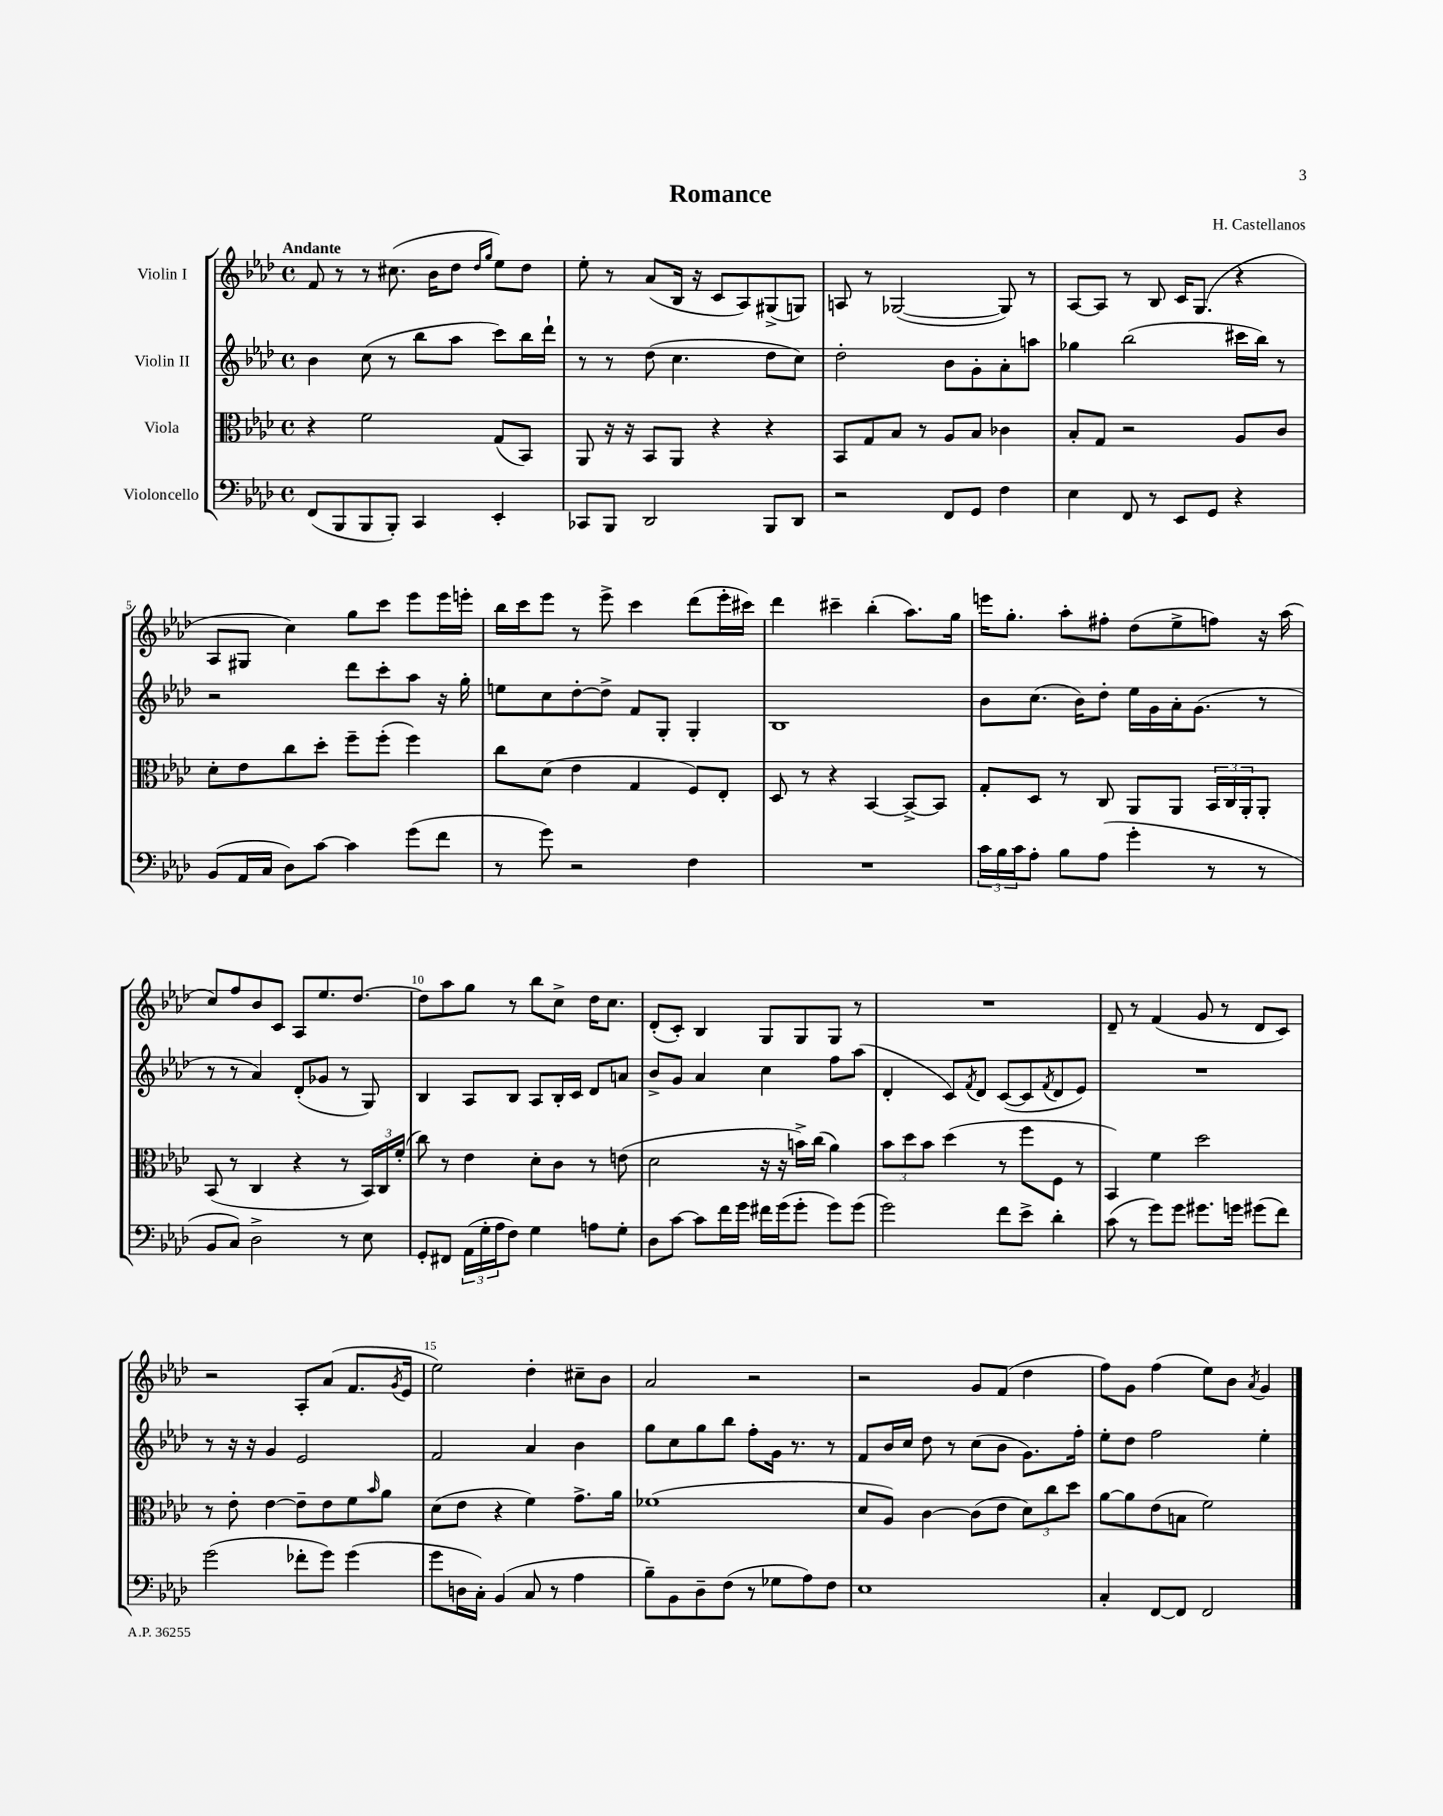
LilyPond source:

\header { title = "Romance" composer = "H. Castellanos" }
<<
\new StaffGroup <<
\new Staff = "s0" \with { instrumentName = "Violin I" } {
    \clef treble \key aes \major \defaultTimeSignature \time 4/4 \tempo "Andante"
    f'8 r8 r8 cis''8.( bes'16 des''8 \grace { des''16 g''16 } ees''8) des''8 |
    ees''8-. r8 aes'8( bes16 r16 c'8 aes8) gis8->( g8) |
    a8 r8 ges2~( ges8) r8 |
    aes8~ aes8 r8 bes8 c'16 g8.( r4 |
    aes8 gis8 c''4) g''8 c'''8 ees'''8 ees'''16 e'''16-. |
    bes''16 c'''16 ees'''8 r8 ees'''8-> c'''4 des'''8( ees'''16-. cis'''16) |
    des'''4 cis'''4-- bes''4-.( aes''8.) g''16 |
    e'''16 g''8.-. aes''8-. fis''8-. des''8( ees''8-> f''8) r16 aes''16( |
    c''8) f''8 bes'8 c'8 aes8 ees''8. des''8.~ |
    des''8 aes''8 g''8 r8 bes''8 c''8-> des''16 c''8. |
    des'8-.( c'8-.) bes4 g8 g8 g8 r8 |
    R1 |
    des'8-- r8 f'4( g'8 r8 des'8 c'8) |
    r2 aes8-. aes'8( f'8. \acciaccatura { g'8 } ees'16 |
    ees''2) des''4-. cis''8-- bes'8 |
    aes'2 r2 |
    r2 g'8 f'8( des''4 |
    f''8) g'8 f''4( ees''8) bes'8 \acciaccatura { aes'8 } g'4 \bar "|." |
}
\new Staff = "s1" \with { instrumentName = "Violin II" } {
    \clef treble \key aes \major \defaultTimeSignature \time 4/4
    bes'4 c''8( r8 bes''8 aes''8 c'''8) bes''16 des'''16-! |
    r8 r8 des''8( c''4. des''8 c''8) |
    des''2-. bes'8 g'8-. aes'8-. a''8 |
    ges''4 bes''2( cis'''16 bes''16) r8 |
    r2 des'''8 c'''8-. aes''8 r16 g''16-. |
    e''8 c''8 des''8~-. des''8-> f'8 g8-. g4-. |
    bes1 |
    bes'8 c''8.( bes'16) des''8-. ees''16 g'16 aes'16-. g'8.( r8 |
    r8 r8 aes'4) des'8-.( ges'8 r8 g8) |
    bes4 aes8 bes8 aes8 bes16-. c'16 des'8 a'8 |
    bes'8-> g'8 aes'4 c''4 f''8 aes''8( |
    des'4-. c'8) \acciaccatura { f'8 } des'8 c'8~( c'8 \acciaccatura { f'8 } des'8 ees'8) |
    R1 |
    r8 r16 r16 g'4 ees'2 |
    f'2 aes'4 bes'4 |
    g''8 c''8 g''8 bes''8 f''8-. g'16 r8. r8 |
    f'8 bes'16 c''16 des''8 r8 c''8( bes'8 g'8.) f''16-. |
    ees''8-. des''8 f''2 ees''4-. \bar "|." |
}
\new Staff = "s2" \with { instrumentName = "Viola" } {
    \clef alto \key aes \major \defaultTimeSignature \time 4/4
    r4 f'2 g8( bes,8) |
    aes,8 r16 r16 bes,8 aes,8 r4 r4 |
    bes,8 g8 bes8 r8 aes8 bes8 ces'4 |
    bes8-. g8 r2 aes8 c'8 |
    des'8-. ees'8 c''8 des''8-. f''8-- f''8-.( f''4) |
    c''8 des'8( ees'4 g4 f8) ees8-. |
    des8 r8 r4 bes,4~ bes,8~-> bes,8 |
    g8-. des8 r8 c8 aes,8 aes,8 \tuplet 3/2 { bes,16 c16 aes,16-. } aes,8-. |
    bes,8( r8 c4 r4 r8 \tuplet 3/2 { bes,16) c16 f'16-.( } |
    c''8) r8 ees'4 des'8-. c'8 r8 e'8( |
    des'2 r16 r16 b'16->) c''16( aes'4) |
    \tuplet 3/2 { bes'8 des''8 bes'8 } des''4( r8 f''8 f8 r8 |
    bes,4) f'4 des''2 |
    r8 ees'8-. ees'4~ ees'8-- ees'8 f'8 \grace { bes'16 } aes'8 |
    des'8( ees'8 r4 f'4) g'8.-> aes'16 |
    fes'1( |
    des'8 aes8) c'4~ c'8( ees'8 \tuplet 3/2 { des'8) c''8 des''8 } |
    aes'8~ aes'8 ees'8( b8 f'2) \bar "|." |
}
\new Staff = "s3" \with { instrumentName = "Violoncello" } {
    \clef bass \key aes \major \defaultTimeSignature \time 4/4
    f,8( bes,,8 bes,,8 bes,,8-.) c,4 ees,4-. |
    ces,8 bes,,8 des,2 bes,,8 des,8 |
    r2 f,8 g,8 f4 |
    ees4 f,8 r8 ees,8 g,8 r4 |
    bes,8( aes,16 c16 des8) c'8~ c'4 g'8( f'8 |
    r8 g'8) r2 f4 |
    R1 |
    \tuplet 3/2 { c'16 bes16 c'16 } aes8-. bes8 aes8( g'4-. r8 r8 |
    bes,8 c8) des2-> r8 ees8 |
    g,8-. fis,8 \tuplet 3/2 { aes,16( g16-. aes16 } f8) g4 a8 g8-. |
    des8 c'8~ c'8 f'16 g'16 fis'16 g'16( g'8-. g'8) g'8( |
    g'2) f'8 ees'8-> des'4-. |
    c'8( r8 g'8) g'8 gis'8. g'16 gis'8( f'8) |
    g'2( fes'8-. g'8) g'4( |
    g'8 d16 c16-.) bes,4( c8 r8 aes4 |
    bes8--) bes,8 des8-- f8( r8 ges8 aes8) f8 |
    ees1 |
    c4-. f,8~ f,8 f,2 \bar "|." |
}
>>
>>
\layout { \context { \Score \override BarNumber.break-visibility = ##(#f #t #t) barNumberVisibility = #(every-nth-bar-number-visible 5) } }
